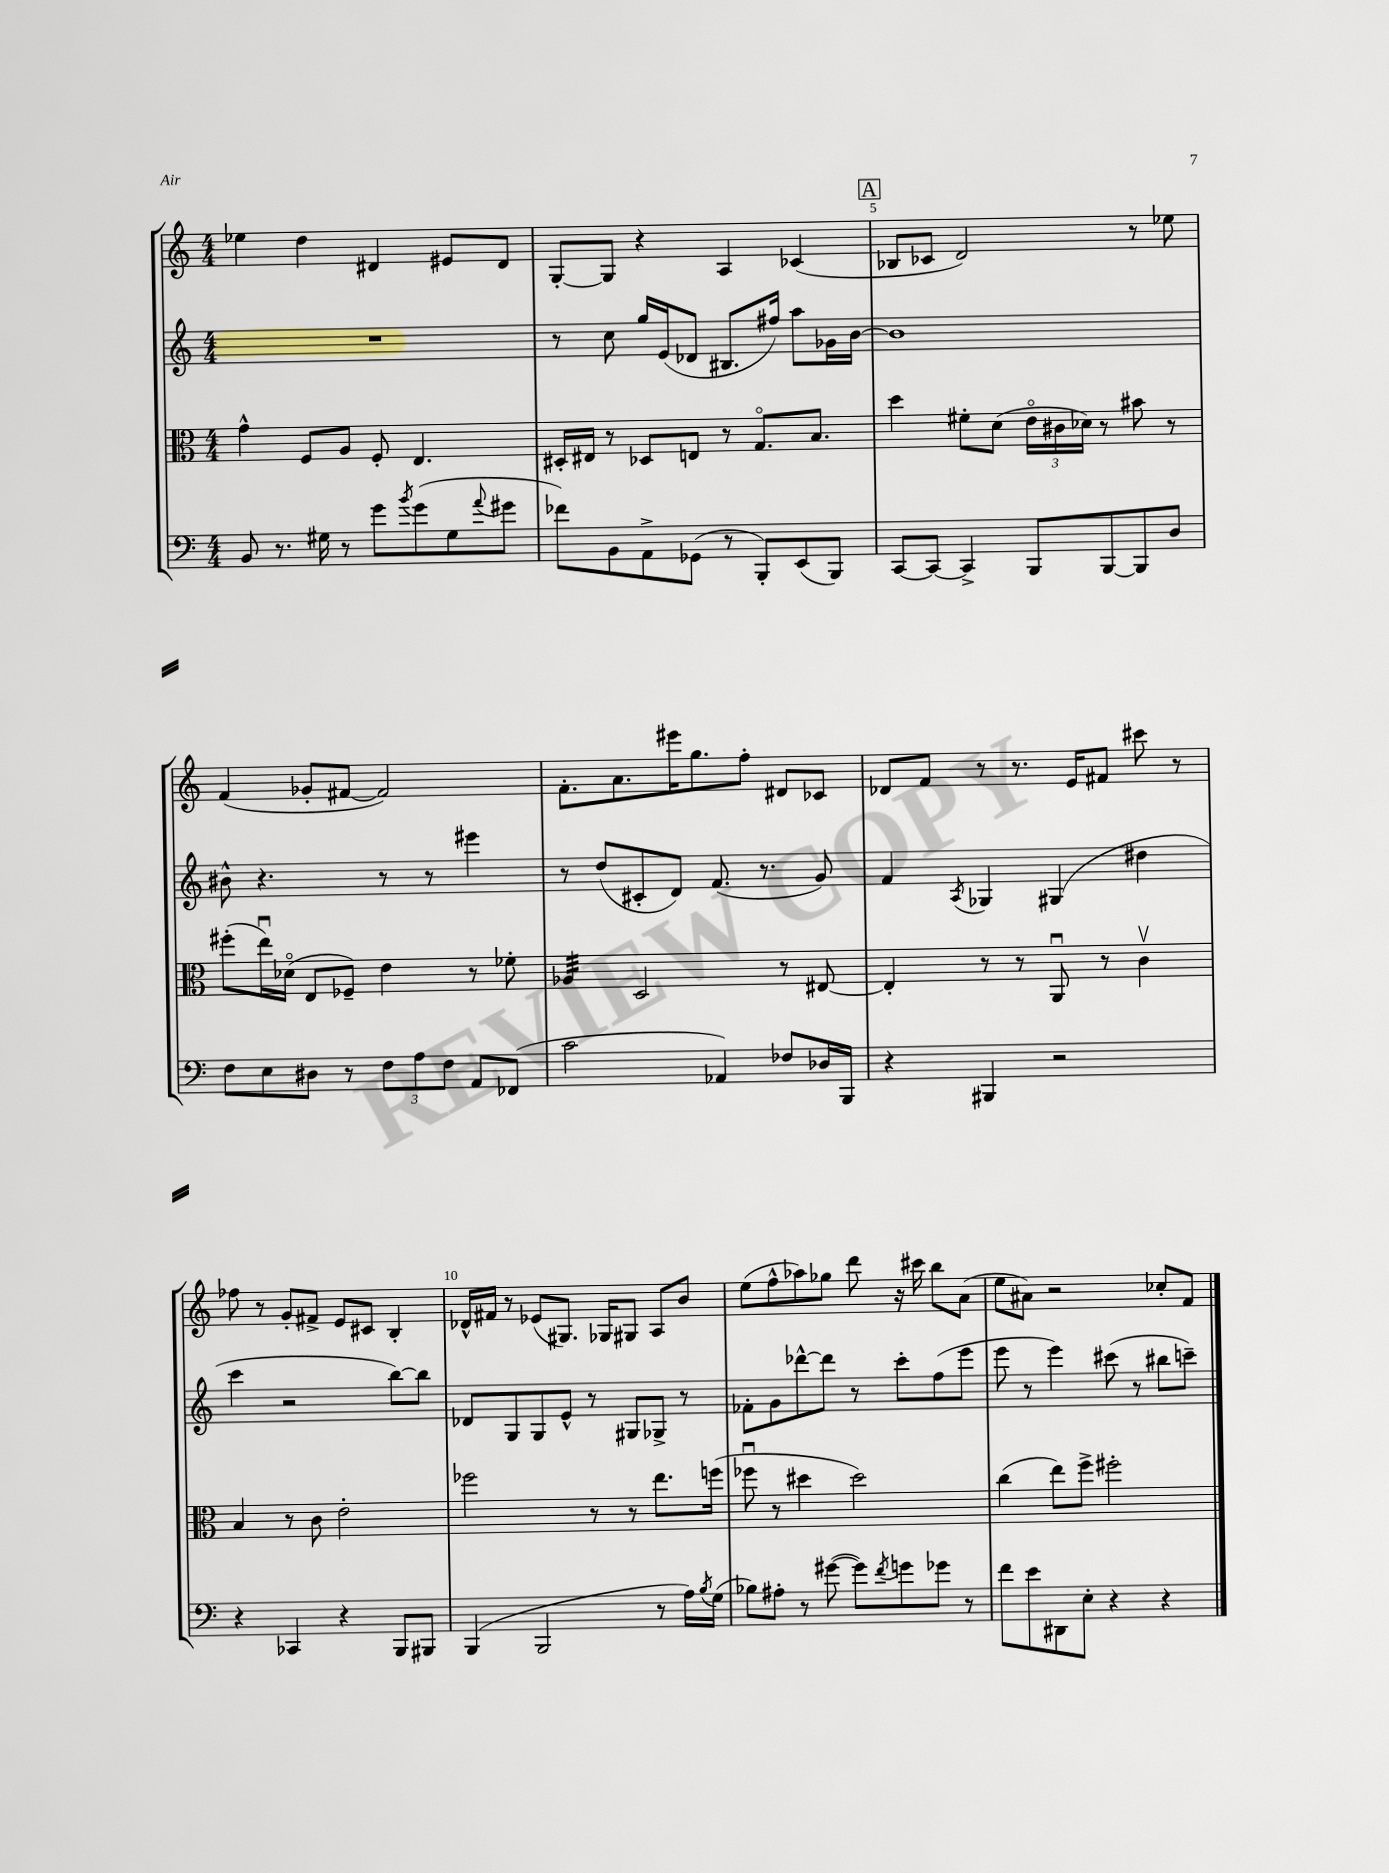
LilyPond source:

<<
\new StaffGroup <<
\new Staff = "s0" {
    \clef treble \key c \major \numericTimeSignature \time 4/4
    ees''4 d''4 dis'4 eis'8 dis'8 |
    g8~-. g8 r4 a4 ces'4( |
    \mark \markup { \box "A" } bes8 ces'8 d'2) r8 ees''8 |
    f'4( ges'8-. fis'8~ fis'2) |
    f'8.-. a'8. eis'''16 g''8. f''8-. dis'8 ces'8 |
    des'8 f'8 r8 r8. e'16 fis'8 cis'''8 r8 |
    fes''8 r8 g'8-. fis'8-> e'8 cis'8 b4-. |
    des'16-^ fis'16 r8 ees'8( gis8.) ges16 gis8 a8 b'8 |
    e''8( f''8-^ aes''8) ges''8 d'''8 r16 cis'''16 b''8 a'8( |
    e''8 ais'8) r2 ces''8-. f'8 \bar "|." |
}
\new Staff = "s1" {
    \clef treble \key c \major \numericTimeSignature \time 4/4
    R1 |
    r8 c''8 g''16 e'16( des'8 bis8. fis''16) a''8 ges'16 b'16~ |
    \mark \markup { \box "A" } b'1 |
    bis'8-^ r4. r8 r8 eis'''4 |
    r8 d''8( cis'8-. d'8) f'8.( r8. g'8) |
    f'4 \acciaccatura { a8 } ges4 gis4( dis''4 |
    c'''4 r2 b''8~) b''8 |
    des'8 g8 g8 e'8-^ r8 gis8 ges8-> r8 |
    fes'8-. g'8 des'''8~-^ des'''8 r8 c'''8-. f''8( e'''8 |
    e'''8 r8 e'''4) cis'''8( r8 bis''8 c'''8--) \bar "|." |
}
\new Staff = "s2" {
    \clef alto \key c \major \numericTimeSignature \time 4/4
    g'4-^ f8 a8 f8-. e4. |
    dis16-. eis16 r8 des8 e8 r8 g8.\flageolet b8. |
    \mark \markup { \box "A" } d''4 fis'8-. d'8( \tuplet 3/2 { e'16\flageolet cis'16 des'16) } r8 bis'8 r8 |
    fis''8-.( e''16\downbow) des'16\flageolet( e8 fes8--) e'4 r8 fes'8-. |
    aes4:32 d2 r8 eis8~ |
    eis4-. r8 r8 a,8\downbow r8 c'4\upbow |
    b4 r8 c'8 e'2-. |
    fes''2 r8 r8 e''8. f''16( |
    fes''8\downbow r8 dis''4 dis''2) |
    c''4( e''8) f''8-> fis''2-. \bar "|." |
}
\new Staff = "s3" {
    \clef bass \key c \major \numericTimeSignature \time 4/4
    b,8 r8. gis16 r8 g'8 \acciaccatura { b'8 } g'8( gis8 \appoggiatura { a'8 } gis'8 |
    fes'8) b,8 a,8-> ges,8( r8 b,,8-.) e,8( b,,8) |
    \mark \markup { \box "A" } c,8~ c,8~ c,4-> b,,8 b,,8~ b,,8 d8 |
    f8 e8 dis8 r8 \tuplet 3/2 { f8 a8 f8 } a,8 fes,8( |
    c'2 aes,4) fes8 des16 b,,16 |
    r4 bis,,4 r2 |
    r4 ces,4 r4 b,,8 bis,,8 |
    b,,4( b,,2 r8 a16) \acciaccatura { b8 } g16( |
    bes8) ais8-. r8 gis'8~( gis'8) \acciaccatura { f'8 } g'8 ges'8 r8 |
    f'8 e'8 dis,8 e8-. r4 r4 \bar "|." |
}
>>
>>
\layout { \context { \Score currentBarNumber = #3 \override BarNumber.break-visibility = ##(#f #t #t) barNumberVisibility = #(every-nth-bar-number-visible 5) } }
